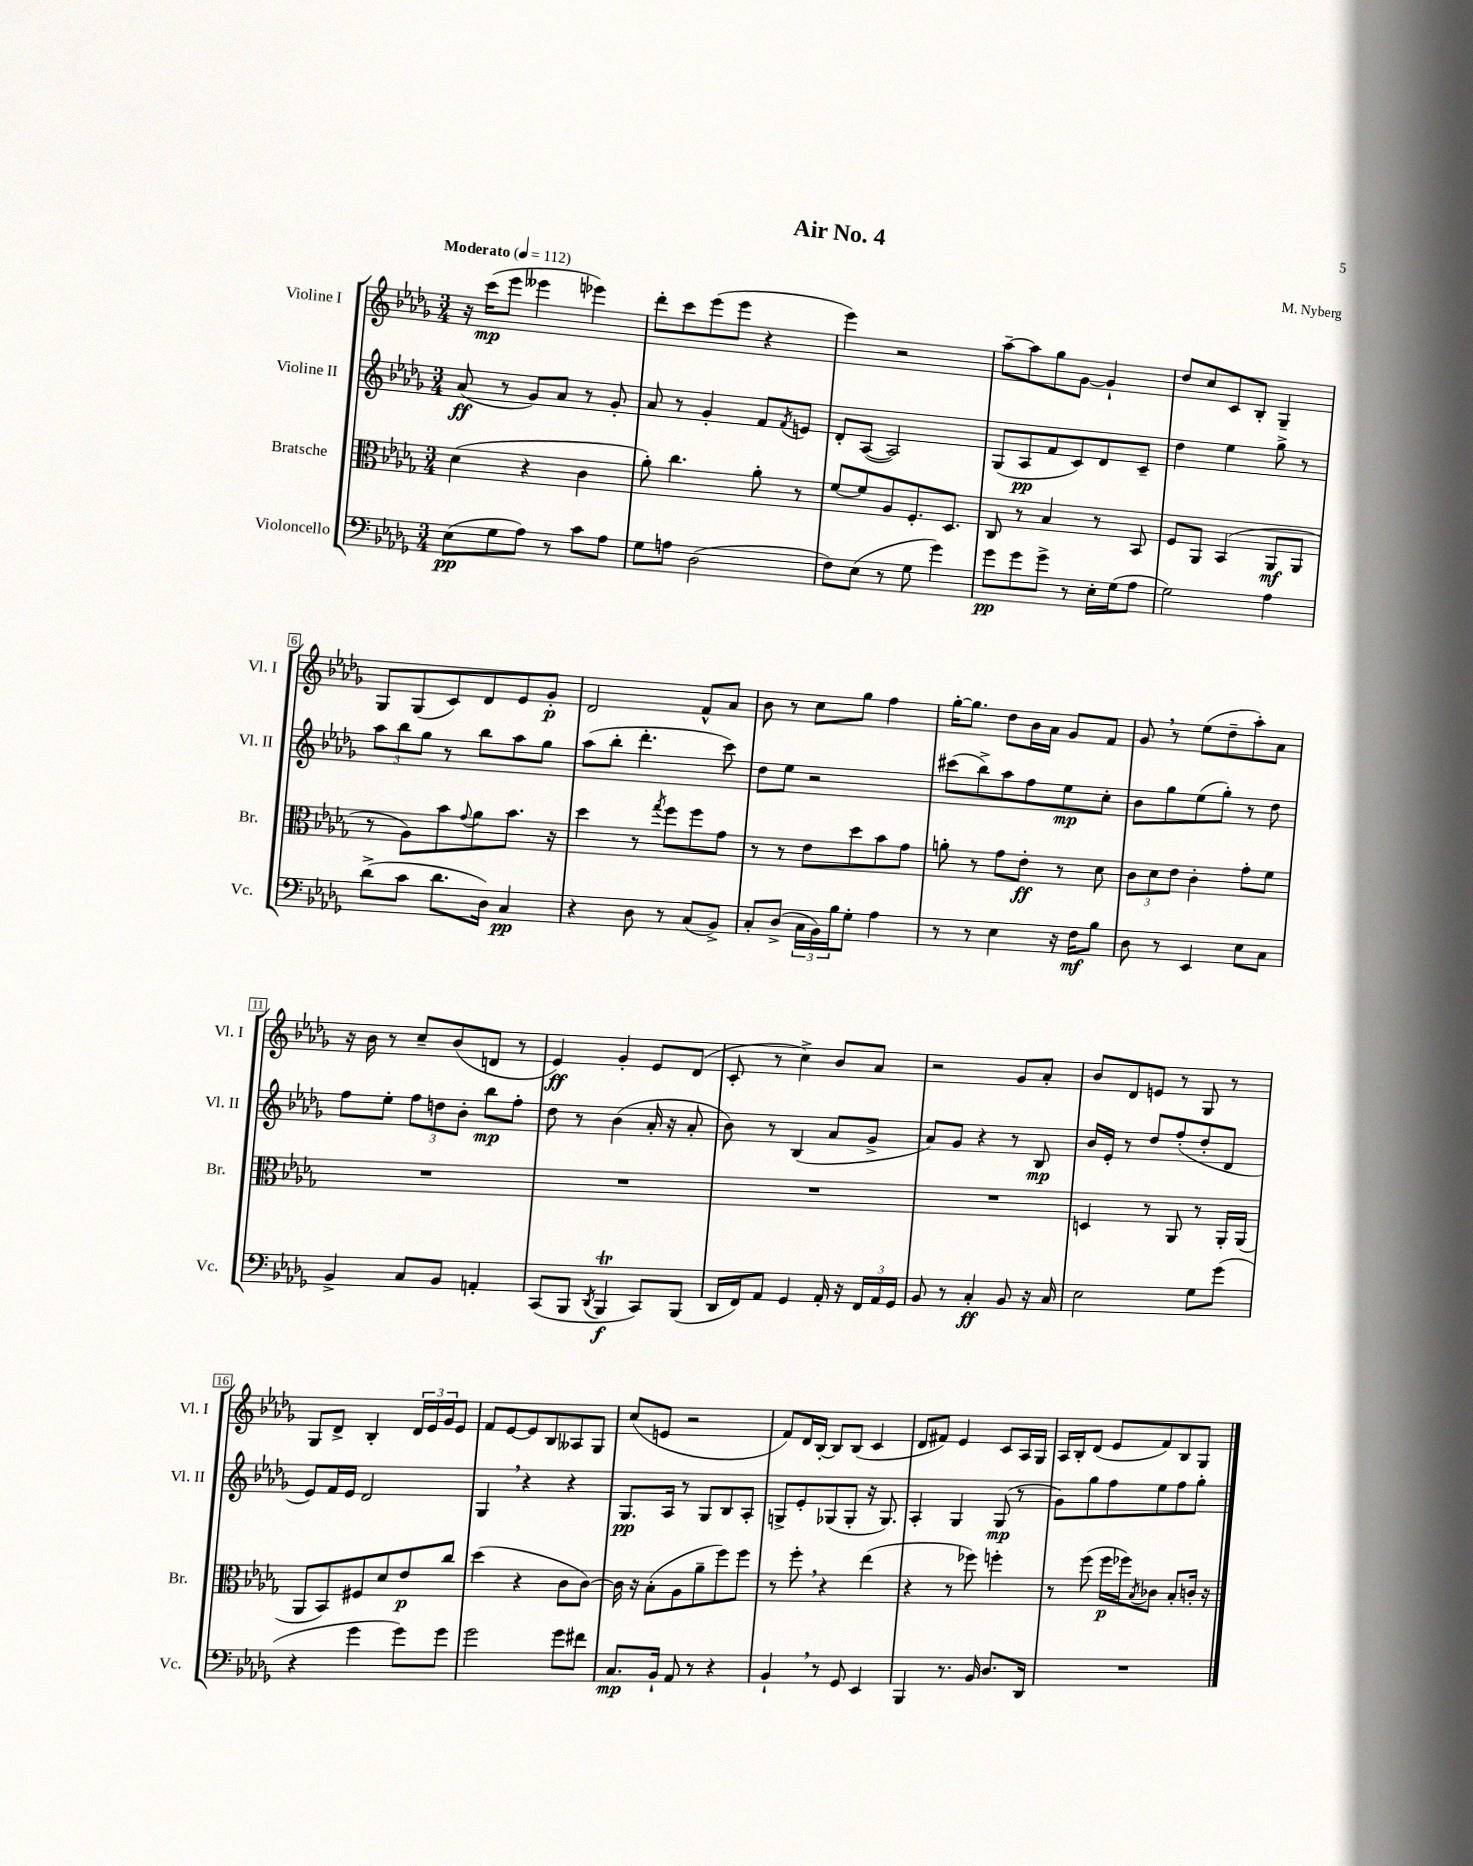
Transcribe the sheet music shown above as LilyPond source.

\header { title = "Air No. 4" composer = "M. Nyberg" }
<<
\new StaffGroup <<
\new Staff = "s0" \with { instrumentName = "Violine I" shortInstrumentName = "Vl. I" } {
    \clef treble \key des \major \numericTimeSignature \time 3/4 \tempo "Moderato" 4 = 112
    r16 c'''16\mp( ees'''8 eeses'''4 ees'''4) |
    des'''8-. c'''8 ees'''8( ees'''8 r4 |
    ees'''4) r2 |
    aes''8~-- aes''8 ges''8 ges'8~ ges'4-! |
    des''8 c''8 c'8 bes8-. ges4-- |
    ges8 ges8( c'8) des'8 ees'8 ges'8-.\p |
    des'2 f'8-^ aes'8 |
    bes'8 r8 c''8 ges''8 f''4 |
    ges''16~-. ges''8. des''8 bes'16 aes'16 ges'8 f'8 |
    ges'8 \breathe r8 ees''8( des''8-- aes''8-.) aes'8 |
    r16 bes'16 r8 c''8-- bes'8( d'8 r8 |
    ees'4\ff) ges'4-. ees'8 des'8( |
    c'8-. r8 c''4->) bes'8 aes'8 |
    r2 ges'8 aes'8-. |
    bes'8 des'8 e'8 r8 ges8 r8 |
    ges8 des'8-> bes4-. \tuplet 3/2 { des'16 ees'16 ges'16 } ees'8 |
    f'8 ees'8~ ees'8 bes8 aeses8 ges8 |
    c''8( e'8 r2 |
    f'8) des'16 bes16~-. bes8 bes8( c'4 |
    des'8 fis'8) ees'4 c'8 aes16 ges16 |
    aes16 bes16-. des'8( ees'8 f'8) bes8 ges8 \bar "|." |
}
\new Staff = "s1" \with { instrumentName = "Violine II" shortInstrumentName = "Vl. II" } {
    \clef treble \key des \major \numericTimeSignature \time 3/4
    aes'8\ff( r8 ges'8) aes'8 r8 ges'8-. |
    aes'8 r8 ges'4-. f'8 \acciaccatura { f'8 } e'8 |
    des'8-. aes8~( aes2) |
    ges8( aes8\pp f'8 c'8) des'8 c'8-- |
    des''4 ees''4 ges''8-> r8 |
    \tuplet 3/2 { aes''8 bes''8 ges''8 } r8 bes''8 aes''8 ges''8 |
    aes''8( bes''8-. des'''4.-. c'''8) |
    des''8 ees''8 r2 |
    cis'''8( bes''8->) aes''8 f''8 ees''8\mp c''8-. |
    bes'8 ges''8 ees''8( ges''8-.) r8 des''8 |
    f''8 ees''8-. \tuplet 3/2 { f''8 d''8 bes'8-. } bes''8\mp f''8-. |
    des''8 r8 bes'4( aes'16-. r16 aes'8-. |
    bes'8) r8 bes4( aes'8 ges'8-> |
    aes'8) ges'8 r4 r8 bes8\mp |
    bes'16 ees'16-. r8 des''8 f''8-.( des''8-. des'8 |
    ees'8) f'16 ees'16 des'2 |
    ges4 \breathe r4 r4 |
    ges8.\pp aes16 r8 ges8 bes8 aes8-. |
    g8-> ees'8-. ges8( ges8-. r16 ges8.) |
    aes4-. ges4 ges8\mp( r8 |
    ges'8) ges''8 f''8 ees''8 f''8 ges''8-. \bar "|." |
}
\new Staff = "s2" \with { instrumentName = "Bratsche" shortInstrumentName = "Br." } {
    \clef alto \key des \major \numericTimeSignature \time 3/4
    des'4( r4 c'4 |
    aes'8-.) c''4. aes'8-. r8 |
    f'8~ f'8 aes8 f8.-. des8. |
    c8 r8 bes4 r8 bes,8 |
    f8 aes,8 bes,4( aes,8\mf aes,8 |
    r8 aes8) bes'8 \appoggiatura { ges'8 } aes'8 bes'8. r16 |
    des''4 r8 \acciaccatura { ges''8 } f''8 f''8 ges'8 |
    r8 r8 ees'8 des''8 bes'8 ges'8 |
    a'8-. r8 ges'8 ees'8-.\ff r8 des'8 |
    \tuplet 3/2 { c'8 des'8 ees'8 } c'4-. ges'8-. f'8 |
    R2. |
    R2. |
    R2. |
    R2. |
    d4 r8 aes,8 r8 aes,16-. aes,16( |
    aes,8 bes,8) fis8 des'8 ees'8\p c''8 |
    des''4( r4 c'8 c'8~) |
    c'16 r16 bes8-.( aes8 aes'8-- f''8) f''8 |
    r8 f''8-. \breathe r4 ees''4( |
    r4 r8 fes''8) f''4-. |
    r8 f''8( f''16\p fes''16) \acciaccatura { bes8 } ces'8 bes8-. c'16-. r16 \bar "|." |
}
\new Staff = "s3" \with { instrumentName = "Violoncello" shortInstrumentName = "Vc." } {
    \clef bass \key des \major \numericTimeSignature \time 3/4
    ees8\pp( ges8 aes8) r8 c'8 aes8 |
    ges8 a8 des2( |
    f8) ees8( r8 ges8 ges'4) |
    ges'8\pp ges'8 ges'8-> r8 ees16-. ges16( aes8 |
    ges2) aes4 |
    des'8->( c'8 des'8. des16) c4\pp |
    r4 des8 r8 c8( bes,8->) |
    c8-. des8->( \tuplet 3/2 { c16 bes,16) bes16 } ges8-. aes4 |
    r8 r8 ees4 r16 f16\mf bes8 |
    des8 r8 ees,4 ees8 c8 |
    bes,4-> c8 bes,8 a,4-. |
    c,8( bes,,8 \acciaccatura { des,8 } bes,,4\trill\f c,8) bes,,8( |
    des,16 f,16) aes,8 ges,4 aes,16-. r16 \tuplet 3/2 { f,16 aes,16 ges,16 } |
    bes,8 r8 c4-.\ff bes,8 r16 c16 |
    ees2 ges8 ges'8( |
    r4 ges'4 ges'8) ges'8 |
    ges'2 ges'8 fis'8 |
    c8.\mp bes,16-! aes,8 r8 r4 |
    bes,4-! \breathe r8 ges,8 ees,4 |
    bes,,4 r8. bes,16 des8. des,16 |
    R2. \bar "|." |
}
>>
>>
\layout { \context { \Score \override BarNumber.stencil = #(make-stencil-boxer 0.1 0.3 ly:text-interface::print) } }
